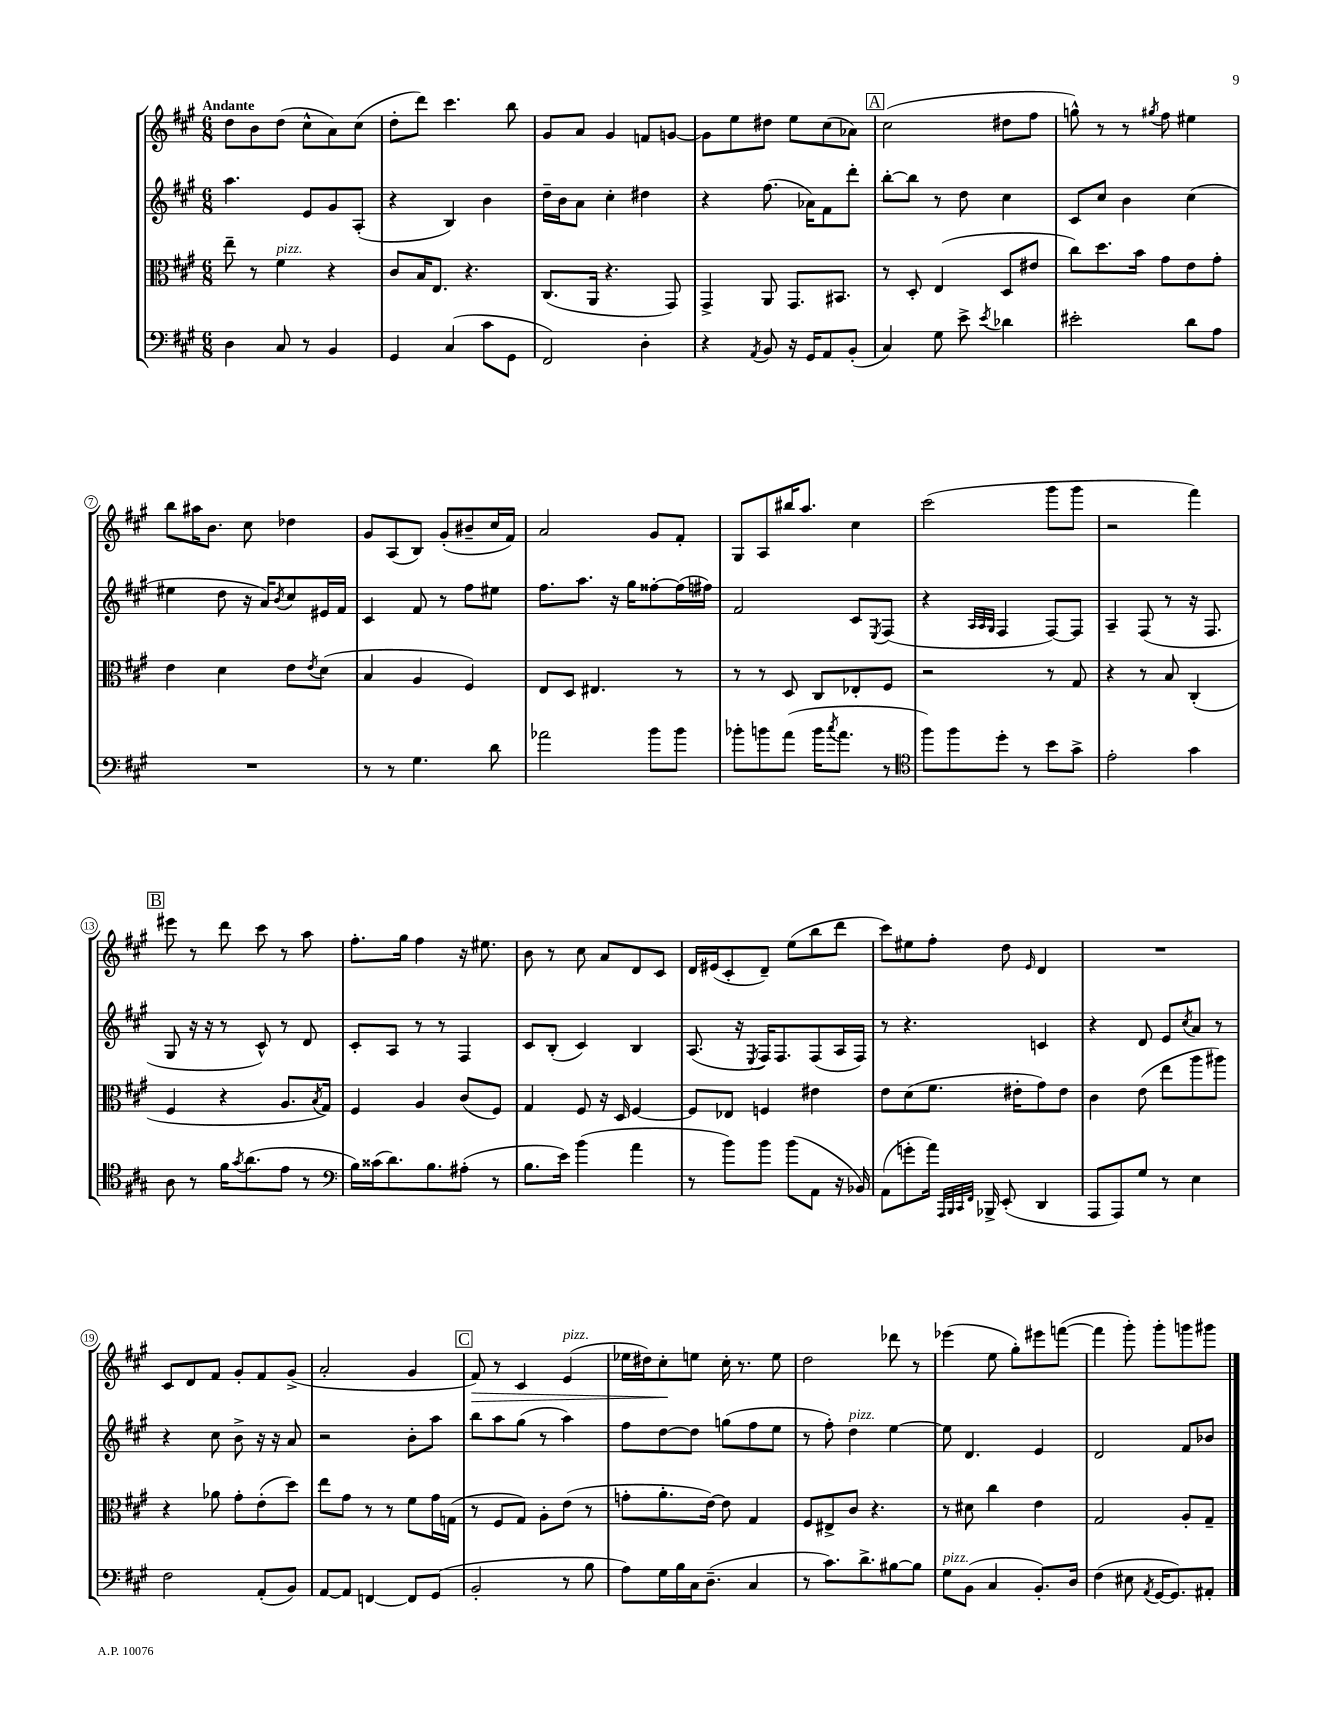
<<
\new StaffGroup <<
\new Staff = "s0" {
    \clef treble \key a \major \numericTimeSignature \time 6/8 \tempo "Andante"
    d''8 b'8 d''8( cis''8-^ a'8) cis''8( |
    d''8-. d'''8) cis'''4. b''8 |
    gis'8 a'8 gis'4 f'8 g'8~ |
    g'8 e''8 dis''8 e''8 cis''8( aes'8) |
    \mark \markup { \box "A" } cis''2( dis''8 fis''8 |
    g''8-^) r8 r8 \acciaccatura { gis''8 } fis''8 eis''4 |
    b''8 ais''16 b'8. cis''8 des''4 |
    gis'8 a8( b8) gis'8-.( bis'8-- cis''16 fis'16) |
    a'2 gis'8 fis'8-. |
    gis8 a8 bis''16 a''8. cis''4 |
    cis'''2( gis'''8 gis'''8 |
    r2 fis'''4) |
    \mark \markup { \box "B" } eis'''8 r8 d'''8 cis'''8 r8 a''8 |
    fis''8.-. gis''16 fis''4 r16 eis''8. |
    b'8 r8 cis''8 a'8 d'8 cis'8 |
    d'16 eis'16( cis'8-. d'8--) e''8( b''8 d'''8 |
    cis'''8) eis''8 fis''8-. d''8 \grace { e'16 } d'4 |
    R2. |
    cis'8 d'8 fis'8 gis'8-. fis'8 gis'8->( |
    a'2-. gis'4 |
    \mark \markup { \box "C" } fis'8\>) r8 cis'4 e'4^\markup { \italic "pizz." }( |
    ees''16 dis''16) cis''8-.\! e''8 cis''16-. r8. e''8 |
    d''2 des'''8 r8 |
    ees'''4( e''8 gis''8-.) eis'''8 f'''8~( |
    f'''4 gis'''8-.) gis'''8-. g'''8 gis'''8 \bar "|." |
}
\new Staff = "s1" {
    \clef treble \key a \major \numericTimeSignature \time 6/8
    a''4. e'8 gis'8 a8-.( |
    r4 b4) b'4 |
    d''16-- b'16 a'8 cis''4-. dis''4 |
    r4 fis''8.( aes'16) fis'8 d'''8-. |
    \mark \markup { \box "A" } b''8~-. b''8 r8 d''8 cis''4 |
    cis'8 cis''8 b'4 cis''4( |
    eis''4 d''8 r16 a'16) \acciaccatura { b'8 } cis''8 eis'16 fis'16 |
    cis'4 fis'8 r8 fis''8 eis''8 |
    fis''8. a''8. r16 gis''16 fisis''8~-. fisis''16( fis''16) |
    fis'2 cis'8 \acciaccatura { e8 } fis8( |
    r4 \grace { a32 a32 gis32 } fis4 fis8~) fis8 |
    a4-- fis8( r8 r16 fis8. |
    \mark \markup { \box "B" } gis8 r16 r16 r8 cis'8-^) r8 d'8 |
    cis'8-. a8 r8 r8 fis4 |
    cis'8 b8-.( cis'4) b4 |
    a8.( r16 \acciaccatura { e8 } fis16) fis8. fis8( a16 fis16) |
    r8 r4. c'4 |
    r4 d'8 e'8 \acciaccatura { cis''8 } a'8 r8 |
    r4 cis''8 b'8-> r16 r16 a'8 |
    r2 b'8-. a''8 |
    \mark \markup { \box "C" } b''8 a''8 gis''8( r8 a''4) |
    fis''8 d''8~ d''8 g''8( fis''8 e''8 |
    r8 fis''8-.) d''4^\markup { \italic "pizz." } e''4~ |
    e''8 d'4. e'4 |
    d'2 fis'8 bes'8 \bar "|." |
}
\new Staff = "s2" {
    \clef alto \key a \major \numericTimeSignature \time 6/8
    e''8-- r8 fis'4^\markup { \italic "pizz." } r4 |
    cis'8 b16 e8. r4. |
    cis8.( a,16 r4. gis,8) |
    gis,4-> a,8 gis,8. bis,8. |
    \mark \markup { \box "A" } r8 d8-. e4( d8 eis'8 |
    cis''8) d''8. b'16 gis'8 e'8 gis'8-. |
    e'4 d'4 e'8 \acciaccatura { e'8 } d'8( |
    b4 a4 fis4) |
    e8 d8 eis4. r8 |
    r8 r8 d8 cis8 ees8-. fis8 |
    r2 r8 gis8 |
    r4 r8 b8 cis4-.( |
    \mark \markup { \box "B" } fis4 r4 a8. \acciaccatura { b8 } gis16) |
    fis4 a4 cis'8( fis8) |
    gis4 fis8 r16 d16 fis4~ |
    fis8 ees8 f4 eis'4 |
    e'8 d'8( fis'8. eis'16-. gis'8) eis'8 |
    cis'4 e'8( e''8 a''8 ais''8) |
    r4 aes'8 gis'8-. e'8-.( d''8) |
    e''8 gis'8 r8 r8 fis'8 gis'16 g16( |
    \mark \markup { \box "C" } r8 fis8 gis8) a8-. e'8( r8 |
    g'8-. a'8.-. e'16~) e'8 gis4 |
    fis8 eis8-> cis'8 r4. |
    r8 dis'8 cis''4 e'4 |
    gis2 a8-. gis8-- \bar "|." |
}
\new Staff = "s3" {
    \clef bass \key a \major \numericTimeSignature \time 6/8
    d4 cis8 r8 b,4 |
    gis,4 cis4( cis'8 gis,8 |
    fis,2) d4-. |
    r4 \acciaccatura { a,8 } b,8 r16 gis,16 a,8 b,8-.( |
    \mark \markup { \box "A" } cis4) gis8 e'8-> \acciaccatura { e'8 } des'4 |
    eis'2-. d'8 a8 |
    R2. |
    r8 r8 gis4. d'8 |
    aes'2 b'8 b'8 |
    bes'8-. b'8 a'8( b'16 \acciaccatura { cis''8 } a'8. r8 |
    \clef tenor fis''8) fis''8 d''8-. r8 b'8 gis'8-> |
    e'2-. gis'4 |
    \mark \markup { \box "B" } a8 r8 fis'16 \acciaccatura { gis'8 } a'8.( e'8 r8 |
    \clef bass b16) cisis'16( d'8.) b8. ais8-.( r8 |
    b8. e'16) b'4( a'4 |
    r8 b'8) b'8 b'8( a,8 r16 bes,16) |
    a,8( g'8-. a'16) \grace { a,,32 b,,32 cis,32 fis,32 } bes,,16-> e,8-.( d,4 |
    a,,8 a,,8) gis8 r8 e4 |
    fis2 a,8-.( b,8) |
    a,8~ a,8 f,4~ f,8 gis,8( |
    \mark \markup { \box "C" } b,2-. r8 b8 |
    a8) gis16 b16 cis16 d8.--( cis4 |
    r8 cis'8.) d'8.-> bis8~ bis8 |
    gis8^\markup { \italic "pizz." } b,8( cis4 b,8.-.) d16 |
    fis4( eis8 \acciaccatura { a,8 } gis,16~ gis,8.) ais,8-. \bar "|." |
}
>>
>>
\layout { \context { \Score \override BarNumber.stencil = #(make-stencil-circler 0.1 0.3 ly:text-interface::print) } }
